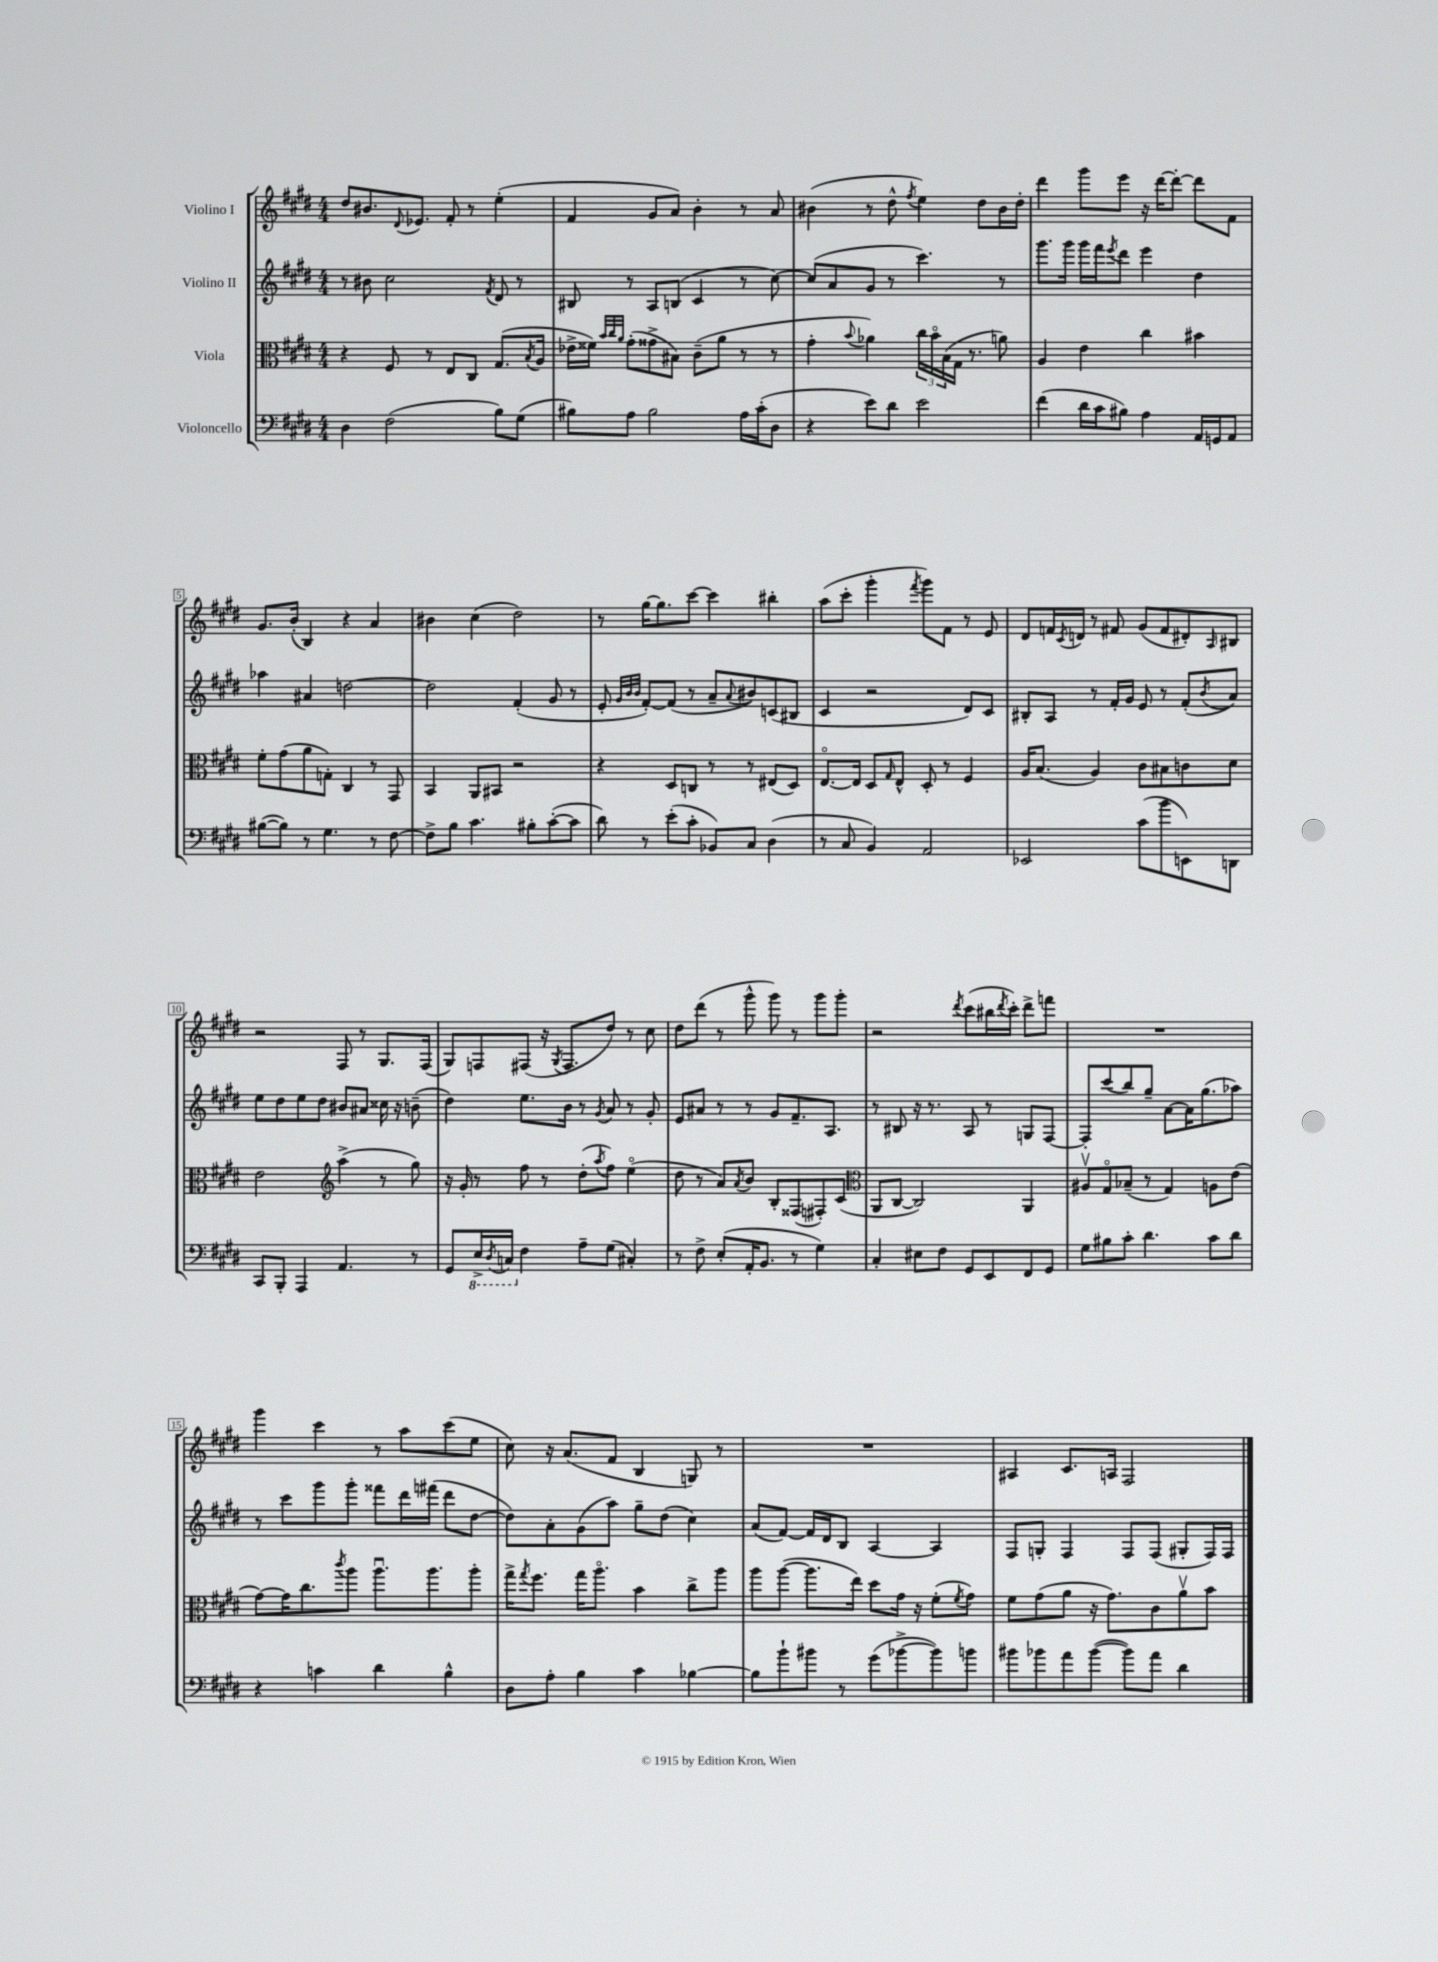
<<
\new StaffGroup <<
\new Staff = "s0" \with { instrumentName = "Violino I" } {
    \clef treble \key e \major \numericTimeSignature \time 4/4
    dis''8 bis'8. \appoggiatura { dis'8 } ees'8. fis'8-. r8 e''4-.( |
    fis'4 gis'8 a'8) b'4-. r8 a'8 |
    bis'4( r8 dis''8-^ \acciaccatura { fis''8 } e''4) dis''8 bis'16 dis''16-. |
    dis'''4 gis'''8 e'''8 r16 dis'''16~ dis'''8~-. dis'''8 fis'8 |
    gis'8. b'16-.( b4) r4 a'4 |
    bis'4 cis''4( dis''2) |
    r8 gis''16~ gis''8. cis'''8~ cis'''4 bis''4-. |
    a''8( cis'''8-. gis'''4-. \acciaccatura { fis'''8 } gis'''8) fis'8 r8 e'8 |
    dis'8 f'16 \acciaccatura { cis'8 } d'16 r8 fis'8 gis'8( fis'8 dis'8-.) \grace { a16 } bis8 |
    r2 fis8 r8 gis8. fis16( |
    gis8) f8 fis8( r16 \acciaccatura { gis8 } fis8. dis''8) r8 cis''8 |
    dis''8 dis'''8( r8 gis'''8-^ gis'''8) r8 gis'''8 gis'''8-. |
    r2 \acciaccatura { dis'''8 } cis'''8( bis''16 \acciaccatura { dis'''8 } cis'''16-.) dis'''8-> f'''8 |
    R1 |
    gis'''4 cis'''4 r8 a''8 cis'''8( e''8 |
    cis''8) r16 a'8.( fis'8 b4 g8) r8 |
    R1 |
    ais4 cis'8. a16 fis2 \bar "|." |
}
\new Staff = "s1" \with { instrumentName = "Violino II" } {
    \clef treble \key e \major \numericTimeSignature \time 4/4
    r8 bis'8 cis''2 \acciaccatura { fis'8 } dis'8 r8 |
    bis8 r8 a8 b8( cis'4 r8 cis''8~) |
    cis''8( a'8 gis'8 r8 cis'''4.) r8 |
    gis'''8. gis'''16 gis'''16 fis'''16 \acciaccatura { e'''8 } dis'''8 e'''4 dis''4 |
    aes''4 ais'4 d''2~ |
    d''2 fis'4-.( gis'8 r8 |
    e'8-. \grace { gis'32 b'32 b'32 } fis'8~-.) fis'8( r8 a'8-- \appoggiatura { a'8 } bis'8) c'8( bis8 |
    cis'4 r2 dis'8) cis'8 |
    bis8-. a8 r8 fis'16-. gis'16 e'8 r8 fis'8-.( \acciaccatura { b'8 } a'8) |
    e''8 dis''8 e''8 dis''8 bis'8 ais'8 cisis''16 r16 b'8--( |
    dis''4) e''8. b'16 r8 \acciaccatura { gis'8 } a'8 r8 gis'8-. |
    e'8 ais'8 r8 r8 gis'8 fis'8.-- a8. |
    r8 bis8 r16 r8. a8 r8 g8 fis8~ |
    fis8-. cis'''8( b''8) gis''8-- a'8~ a'16 gis''8.( aes''8) |
    r8 cis'''8 gis'''8 gis'''8-. fisis'''8 dis'''16 fis'''16( dis'''8 dis''8~ |
    dis''8) a'8-. gis'8( a''8) gis''8-- dis''8( cis''4) |
    a'8( fis'8~) fis'16 dis'16 b8 a4~ a4 |
    fis8 g8-. fis4 fis8 fis8( gis8-. fis16) fis16 \bar "|." |
}
\new Staff = "s2" \with { instrumentName = "Viola" } {
    \clef alto \key e \major \numericTimeSignature \time 4/4
    r4 fis8 r8 e8 cis8 gis8.( \acciaccatura { b8 } a16 |
    ees'16-> fisis'16) \grace { b'32 cis''32 a'32 } gis'8-.( gisis'8-> bis8) cis'8--( a'8 r8 r8 |
    gis'4-. \appoggiatura { b'8 } aes'4) \tuplet 3/2 { cis''16 b'16\flageolet b16( } gis16 r8. a'8) |
    a4 e'4 cis''4 bis'4 |
    fis'8-. gis'8( a'8 g8-.) cis4 r8 gis,8 |
    b,4 a,8 bis,8 r2 |
    r4 dis8 c8 r8 r8 eis8( dis8) |
    e8.~\flageolet e16 dis8 \grace { gis16 } e8-^ dis8-. r8 fis4 |
    a16 b8.( a4) cis'8 bis8 c'8 dis'8 |
    e'2 \clef treble a''4->( r8 gis''8) |
    r16 gis'16-. r8 fis''8 r8 dis''8-.( \acciaccatura { a''8 } fis''8) e''4\flageolet( |
    dis''8 r8 a'8) \acciaccatura { a'8 } b'8 b8-. fisis8( fis8-.) cis'8( |
    \clef alto a,8 cis8~ cis2) a,4 |
    ais8\upbow gis8\flageolet bes8--( r8 gis4) a8 e'8( |
    gis'8~) gis'16 cis''8. \acciaccatura { cis'''8 } a''8 a''8.\downbow a''8. a''8-. |
    gis''16-> \acciaccatura { gis''8 } fis''8. gis''16 a''8.\flageolet b'4 cis''8-> a''8 |
    a''8 a''8~( a''8. e''16) dis''8 gis'16 r16 fis'8-.( \acciaccatura { fis'8 } gis'8) |
    fis'8 gis'8( a'8 r16 gis'8.) cis'8 a'8\upbow b'8 \bar "|." |
}
\new Staff = "s3" \with { instrumentName = "Violoncello" } {
    \clef bass \key e \major \numericTimeSignature \time 4/4
    dis4 fis2( b8) gis8( |
    bis8) a8 bis2 a16 cis'16-.( dis8 |
    r4 e'8) dis'8 e'2 |
    fis'4( dis'16 cis'16 bis8) a4 a,16 g,16 a,8 |
    bis8~( bis8) r8 gis4. r8 fis8~ |
    fis8-> b8 cis'4. bis8-. cis'8~-.( cis'8 |
    dis'8) r8 e'8-.( cis'8-. bes,8) cis8 dis4( |
    r8 cis8 b,4) a,2 |
    ees,2 cis'8( b'8 e,8) d,8 |
    cis,8 b,,8-. a,,4 a,4. r8 |
    gis,8 \ottava #-1 e,16-> \acciaccatura { dis,8 } c,16 \ottava #0 fis4 a8-- gis8( cis!4-.) |
    r8 fis8-> e8-.( a,16-. b,8. r8 gis4) |
    cis4-. eis8 fis8 gis,8 e,8 fis,8 gis,8 |
    gis8 bis8 cis'8-. dis'4. cis'8 dis'8 |
    r4 c'4 dis'4 b4-^ |
    dis8 a8-. b4 cis'4 bes4~ |
    bes8 b'8-! bis'8 r8 gis'8( bes'8~-> bes'8) b'8 |
    bis'8 bes'8 a'8 bes'8~( bes'8) a'8 dis'4 \bar "|." |
}
>>
>>
\layout { \context { \Score \override BarNumber.stencil = #(make-stencil-boxer 0.1 0.3 ly:text-interface::print) } }
